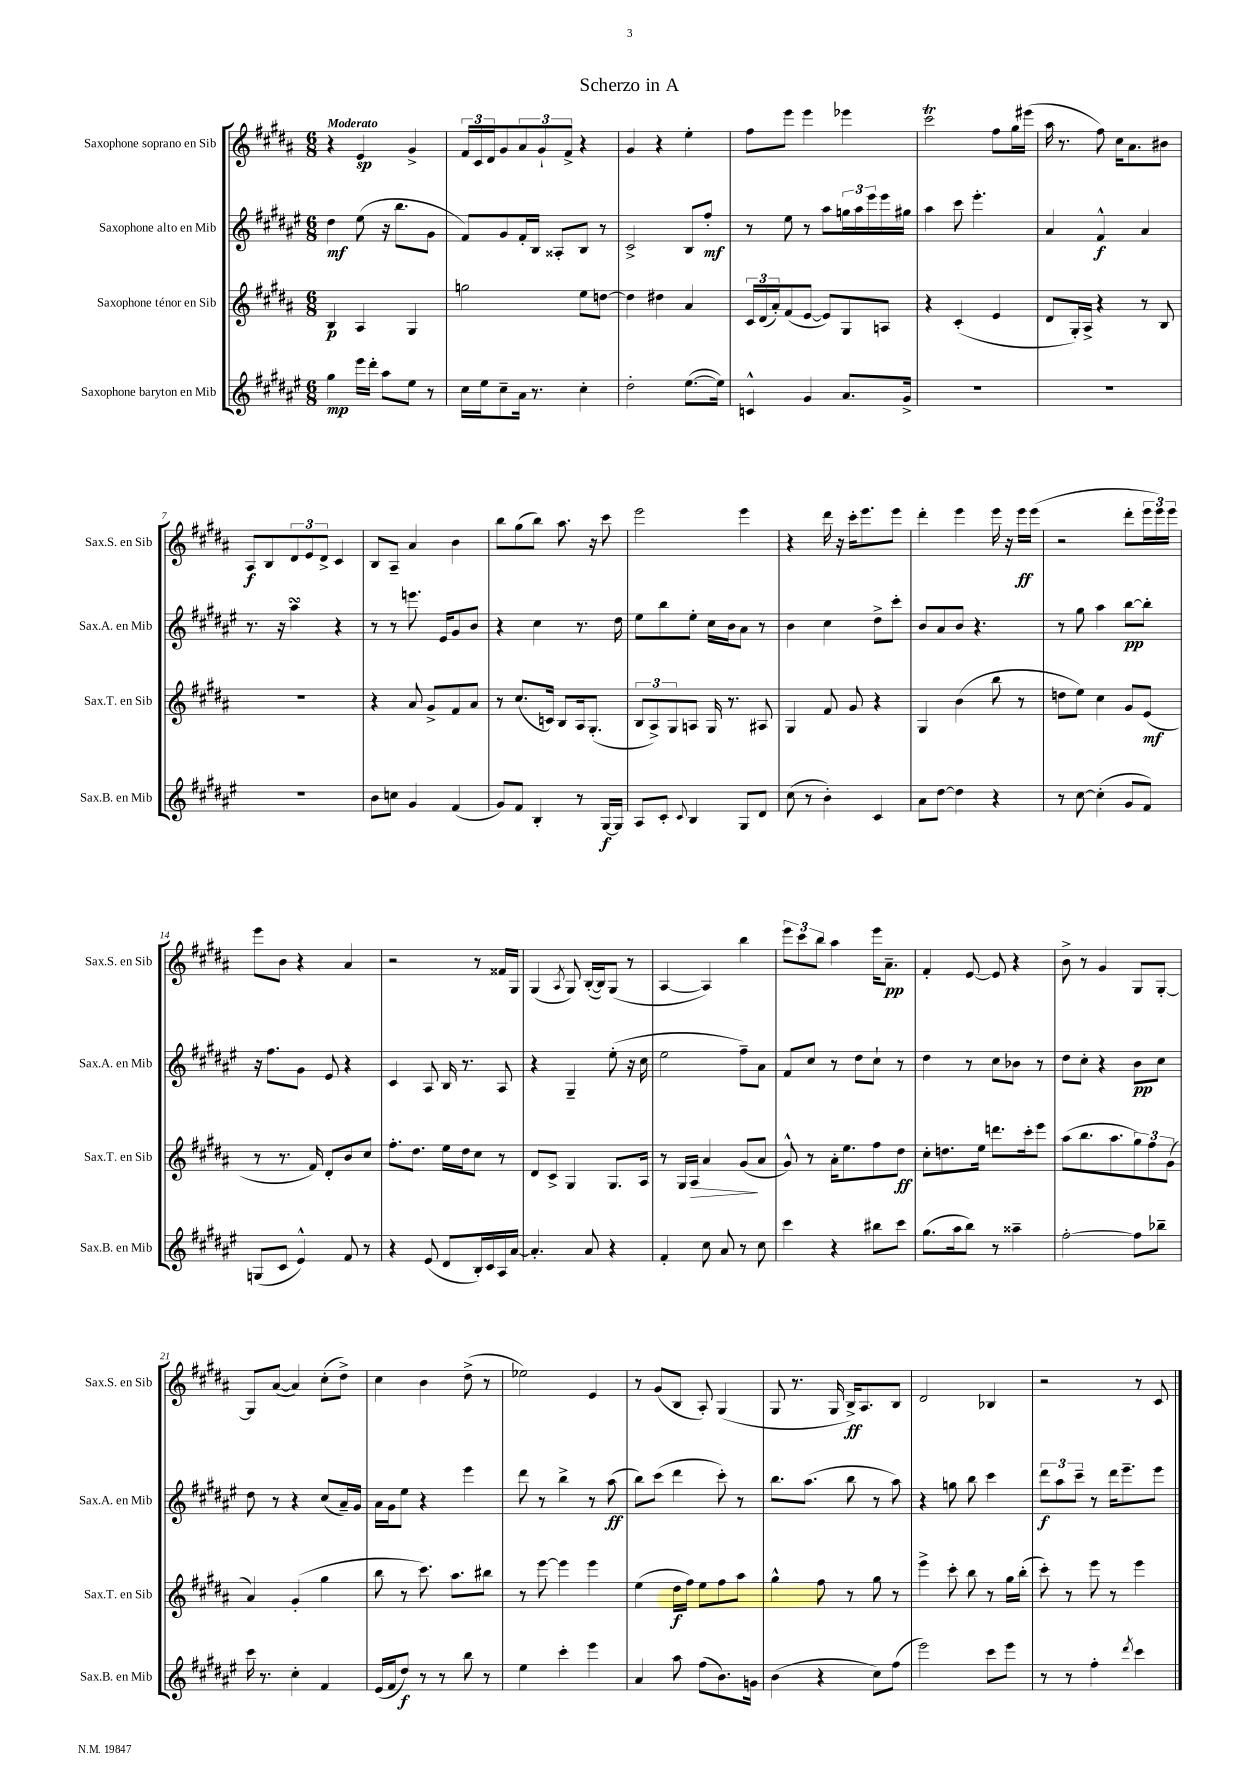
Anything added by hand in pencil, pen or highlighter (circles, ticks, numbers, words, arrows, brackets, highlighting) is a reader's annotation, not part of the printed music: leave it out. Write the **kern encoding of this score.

**kern	**kern	**kern	**kern
*staff4	*staff3	*staff2	*staff1
*clefG2	*clefG2	*clefG2	*clefG2
*k[f#c#g#d#a#e#]	*k[f#c#g#d#a#]	*k[f#c#g#d#a#e#]	*k[f#c#g#d#a#]
*M6/8	*M6/8	*M6/8	*M6/8
4gg#	4B	4dd#	4r
16eee#	4A#	(8ee#	4e
16ddd#'	.	.	.
8aa#	.	16r	.
.	.	8.bb	.
8ee#	4G#	.	4g#^
8r	.	8g#	.
=	=	=	=
16cc#	2gg	8f#)	24f#
.	.	.	24c#
16ee#	.	.	.
.	.	.	24d#
8cc#~	.	8g#	8g#
16a#	.	16f#'	12a#
8.r	.	16B	.
.	.	.	12g#`
.	.	8A##'	.
.	.	.	12f#^
4cc#'	8ee	8B	4r
.	[8dd	8r	.
=	=	=	=
2dd#'	4dd]	2c#^	4g#
.	4dd#	.	4r
([8.ee#	4a#	8B	4ee'
.	.	8ff#'	.
16ee#])	.	.	.
=	=	=	=
4c^^	24c#	8r	8ff#
.	(24d#	.	.
.	24a#')	.	.
.	(8f#	8ee#	8eee
4g#	[8e	8r	4eee
.	8e])	8aa#	.
8.a#	8G#	24gg	4eee-
.	.	24aa#	.
.	.	24eee#	.
.	8A	16eee#	.
16g#^	.	16gg#	.
=	=	=	=
2.r	4r	4aa#	2ccc#
.	(4c#'	8ccc#	.
.	.	4.eee#'	.
.	4e	.	8ff#
.	.	.	16gg#
.	.	.	(16eee#
=	=	=	=
2.r	8d#	4a#	16aa#
.	.	.	8.r
.	16G#')	.	.
.	16A#^	.	.
.	4r	4f#^^	8ff#)
.	.	.	16cc#
.	.	.	8.a#
.	8r	4a#	.
.	8B	.	8b#
=	=	=	=
2.r	2.r	8.r	8A#
.	.	.	8B
.	.	16r	.
.	.	4aa#	12d#
.	.	.	12e
.	.	.	12d#^
.	.	4r	4c#
=	=	=	=
8b	4r	8r	8B
8cc	.	8r	8A#~
4g#	8a#	8.eee	4a#
.	8g#^	.	.
.	.	16e#	.
(4f#	8f#	8g#	4b
.	8a#	8b	.
=	=	=	=
8g#)	8r	4r	8bb
8f#	(8.cc#	.	(8gg#
4B'	.	4cc#	8bb)
.	16c)	.	.
.	8B	.	8.aa#
8r	16A#	8.r	.
.	(8.G#'	.	16r
[16G#	.	.	8ccc#
16G#]	.	16dd#	.
=	=	=	=
8A#	12B	8ee#	2eee
.	12A#^)	.	.
8c#'	.	8bb	.
.	12G#	.	.
8qqc#	.	.	.
4B	8A	8ee#'	.
.	16G#	16cc#	.
.	8.r	16b	.
8G#	.	8a#	4eee
8d#	8A#	8r	.
=	=	=	=
(8cc#	4G#	4b	4r
8r	.	.	.
4b')	8f#	4cc#	16ddd#
.	.	.	16r
.	8g#	.	16ccc#'
.	.	.	8.eee
4c#	4r	8dd#^	.
.	.	8ccc#'	8eee
=	=	=	=
8a#	4G#	8b	4ddd#'
[8dd#	.	8a#	.
4dd#]	(4b	8b	4eee
.	.	4.r	.
4r	8bb	.	16eee
.	.	.	16r
.	8r	.	16eee
.	.	.	(16eee
=	=	=	=
8r	8dd	8r	2r
[8cc#	8ee)	8gg#	.
(4cc#']	4cc#	4aa#	.
8g#	8g#	[8bb	8ddd#'
8f#)	(8e	8bb']	24eee
.	.	.	24eee)
.	.	.	24eee
=	=	=	=
(8G	8r	16r	8eee
.	.	8.ff#	.
8c#	8.r	.	8b
4e#^^)	.	8g#	4r
.	16f#)	.	.
.	8d#'	8e#	.
8f#	8b	4r	4a#
8r	8cc#	.	.
=	=	=	=
4r	8.ff#'	4c#	2r
.	8.dd#	.	.
(8e#	.	8A#	.
8d#	16ee	16B	.
.	16dd#	8.r	.
16B')	8cc#	.	8r
16c#	.	.	.
16A#	8r	8A#	16f##
[16a#	.	.	16G#
=	=	=	=
4.a#']	8d#	4r	(4G#
.	8c#^	.	.
.	.	.	8qA#
.	4G#	4G#~	8G#)
8a#	.	.	([16B'
.	.	.	16B])
4r	8.G#	(8ee#'	(8G#
.	.	16r	8r
.	16A#	16cc#	.
=	=	=	=
4f#'	8r	2ee#	[4A#
.	16G#	.	.
.	16A#	.	.
8cc#	4a#	.	4A#])
8a#	.	.	.
8r	(8g#	8ff#~)	4bb
8cc#	8a#	8a#	.
=	=	=	=
4ccc#	8g#^^)	8f#	12eee
.	.	.	12ccc#
.	8r	8cc#	.
.	.	.	12bb
4r	16a#'	8r	4aa#
.	8.ee	.	.
.	.	8dd#	.
8bb#	8ff#	8cc#`	16eee
.	.	.	8.a#~
8ccc#	8dd#	8r	.
=	=	=	=
(8.gg#	8cc#'	4dd#	4f#'
.	8.dd	.	.
16aa#	.	.	.
8bb)	.	8r	[8e
.	16ee	.	.
8r	8.ddd	8cc#	8e]
4aa##~	.	8b-	4r
.	16ccc#'	.	.
.	8eee	8r	.
=	=	=	=
[2ff#'	(8aa#	8dd#	8b^
.	8.bb	8cc#'	8r
.	.	4r	4g#
.	8.aa#	.	.
8ff#]	12gg#)	8b	8G#
.	12ff#	.	.
8bb-~	.	8cc#	[8G#'
.	(12g#	.	.
=	=	=	=
16ccc#	4a#)	8dd#	8G#]
8.r	.	.	.
.	.	8r	([8a#
4cc#'	(4g#'	4r	4a#])
4f#	4gg#	(8cc#	(8cc#'
.	.	16a#~)	8dd#^)
.	.	16g#	.
=	=	=	=
(16e#	8bb	16a#	4cc#
16f#	.	16g#	.
8dd#)	8r	8ee#	.
8r	8.ccc#)	4r	4b
8r	.	.	.
.	8.aa#	.	.
8bb	.	4eee#	(8dd#^
8r	8bb#	.	8r
=	=	=	=
4ee#	8r	8ddd#	2ee-)
.	[8eee	8r	.
4ccc#'	4eee]	4bb^	.
4eee#	4eee	8r	4e
.	.	(8aa#	.
=	=	=	=
4a#	(4ee	8bb)	8r
.	.	(8ccc#	(8g#
8aa#	16dd#	4ddd#	8B
.	16ff#)	.	.
(8ff#	8ee	.	8A#')
8.b)	8ff#	8ccc#')	(4G#
.	8aa#	8r	.
16g	.	.	.
=	=	=	=
(4b	4gg#^^	8.bb	8G#
.	.	.	8.r
.	.	(8.aa#	.
4r	8ff#	.	.
.	.	.	16G#
.	8r	8bb	16B^)
.	.	.	8.A#
8cc#)	8gg#	8r	.
(8ff#	8r	8aa#)	8B
=	=	=	=
2eee#)	4eee^	4r	2d#
.	8ccc#'	8gg	.
.	8bb	8bb	.
8ccc#	8r	4ccc#	4B-
8eee#	16gg#	.	.
.	(16bb'	.	.
=	=	=	=
8r	8ccc#')	12ddd#	2r
.	.	12aa#	.
8r	8r	.	.
.	.	12ccc#~	.
4ff#'	8eee	8r	.
.	8r	16ddd#	.
.	.	8.eee#~	.
8qddd#	.	.	.
4ccc#	4eee	.	8r
.	.	8eee#	8c#
==	==	==	==
*-	*-	*-	*-
